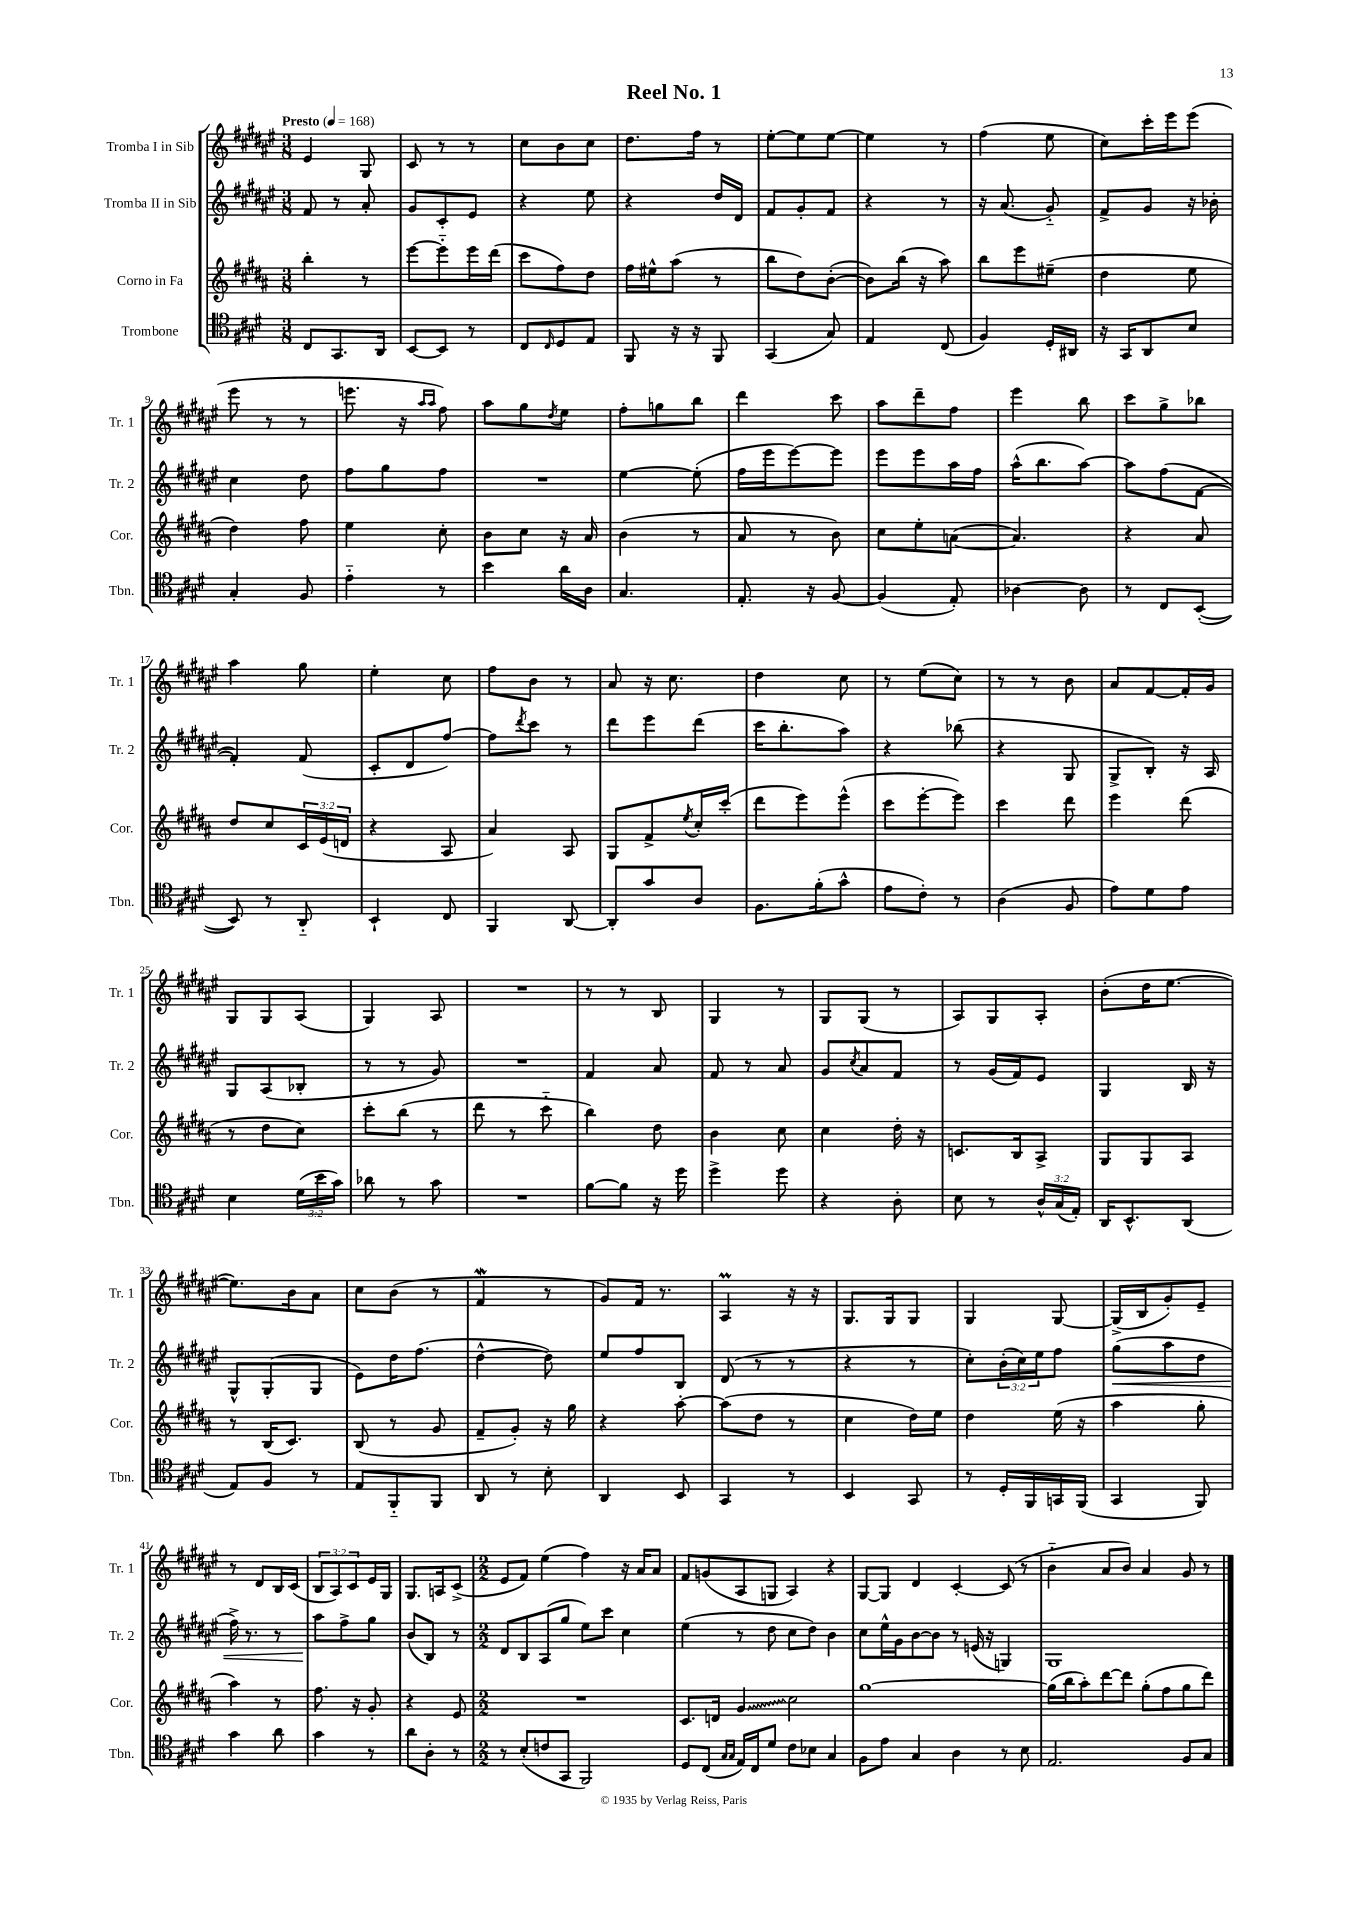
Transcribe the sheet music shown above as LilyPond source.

\header { title = "Reel No. 1" }
<<
\new StaffGroup <<
\new Staff = "s0" \with { instrumentName = "Tromba I in Sib" shortInstrumentName = "Tr. 1" } {
    \clef treble \key fis \major \numericTimeSignature \time 3/8 \override Staff.TupletNumber.text = #tuplet-number::calc-fraction-text \tempo "Presto" 4 = 168
    eis'4 gis8 |
    cis'8 r8 r8 |
    cis''8 b'8 cis''8 |
    dis''8. fis''16 r8 |
    eis''8~-. eis''8 eis''8~ |
    eis''4 r8 |
    fis''4( eis''8 |
    cis''8) cis'''16-. eis'''16 eis'''8( |
    eis'''8 r8 r8 |
    e'''8. r16 \grace { ais''16 ais''16 } fis''8) |
    ais''8 gis''8 \acciaccatura { dis''8 } eis''8 |
    fis''8-. g''8 b''8 |
    dis'''4 cis'''8 |
    ais''8 dis'''8-- fis''8 |
    eis'''4 b''8 |
    cis'''8 gis''8-> bes''8 |
    ais''4 gis''8 |
    eis''4-. cis''8 |
    fis''8 b'8 r8 |
    ais'8 r16 cis''8. |
    dis''4 cis''8 |
    r8 eis''8( cis''8) |
    r8 r8 b'8 |
    ais'8 fis'8~ fis'16-. gis'16 |
    gis8 gis8 ais8( |
    gis4) ais8 |
    R4. |
    r8 r8 b8 |
    gis4 r8 |
    gis8 gis8( r8 |
    ais8) gis8 ais8-. |
    b'8-.( dis''16 eis''8.~ |
    eis''8.) b'16 ais'8 |
    cis''8 b'8( r8 |
    fis'4\mordent r8 |
    gis'8) fis'16 r8. |
    ais4\prall r16 r16 |
    gis8. gis16 gis8 |
    gis4 gis8~ |
    gis16->( b16 gis'8-.) eis'8-- |
    r8 dis'8 b16 cis'16( |
    \tuplet 3/2 { b8 ais8) cis'8 } eis'16 gis16 |
    gis8. a16 cis'8->( |
    \numericTimeSignature \time 2/2 eis'8 fis'8) eis''4( fis''4) r16 ais'16 ais'8 |
    fis'8 g'8( ais8 g8 ais4) r4 |
    gis8~ gis8 dis'4 cis'4~-. cis'8( r8 |
    b'4-_ ais'8 b'8) ais'4 gis'8 r8 \bar "|." |
}
\new Staff = "s1" \with { instrumentName = "Tromba II in Sib" shortInstrumentName = "Tr. 2" } {
    \clef treble \key fis \major \numericTimeSignature \time 3/8 \override Staff.TupletNumber.text = #tuplet-number::calc-fraction-text
    fis'8 r8 ais'8-. |
    gis'8 cis'8-. eis'8 |
    r4 eis''8 |
    r4 dis''16 dis'16 |
    fis'8 gis'8-. fis'8 |
    r4 r8 |
    r16 ais'8.( gis'8-_) |
    fis'8-> gis'8 r16 bes'16-. |
    cis''4 dis''8 |
    fis''8 gis''8 fis''8 |
    R4. |
    eis''4~ eis''8-.( |
    fis''16 eis'''16 eis'''8~) eis'''8 |
    eis'''8 eis'''8 ais''16 fis''16 |
    ais''16-^( b''8. ais''8~) |
    ais''8 fis''8( fis'8~ |
    fis'4-.) fis'8( |
    cis'8-. dis'8 fis''8~) |
    fis''8 \acciaccatura { dis'''8 } cis'''8 r8 |
    dis'''8 eis'''8 dis'''8( |
    cis'''16 b''8.-. ais''8) |
    r4 bes''8( |
    r4 gis8 |
    gis8-> b8-.) r16 ais16 |
    gis8 ais8( bes8-. |
    r8 r8 gis'8) |
    R4. |
    fis'4 ais'8 |
    fis'8 r8 ais'8 |
    gis'8 \acciaccatura { cis''8 } ais'8 fis'8 |
    r8 gis'16( fis'16) eis'8 |
    gis4 b16 r16 |
    gis8-^ gis8-.( gis8 |
    eis'8) dis''16 fis''8.( |
    dis''4~-^ dis''8) |
    eis''8 fis''8 b8 |
    dis'8( r8 r8 |
    r4 r8 |
    cis''8-.) \tuplet 3/2 { b'16-.( cis''16) eis''16 } fis''8 |
    gis''8\<( ais''8 dis''8 |
    fis''16->) r8. r8 |
    ais''8\! fis''8-> gis''8 |
    b'8( b8) r8 |
    \numericTimeSignature \time 2/2 dis'8 b8 ais8( gis''8 eis''8) cis'''8 cis''4 |
    eis''4( r8 dis''8 cis''8 dis''8) b'4 |
    cis''8 eis''16-^ gis'16 b'8~ b'8 r8 e'16( r16 g4) |
    gis1 \bar "|." |
}
\new Staff = "s2" \with { instrumentName = "Corno in Fa" shortInstrumentName = "Cor." } {
    \clef treble \key b \major \numericTimeSignature \time 3/8 \override Staff.TupletNumber.text = #tuplet-number::calc-fraction-text
    b''4-. r8 |
    e'''8~ e'''8-_ e'''16 dis'''16( |
    cis'''8 fis''8) dis''8 |
    fis''16 eis''16-^ ais''8( r8 |
    b''8 dis''8) b'8~-.( |
    b'8) b''16( r16 ais''8) |
    b''8 e'''8 eis''8--( |
    dis''4 e''8 |
    dis''4) fis''8 |
    e''4 cis''8-. |
    b'8 cis''8 r16 ais'16 |
    b'4( r8 |
    ais'8 r8 b'8) |
    cis''8 e''8-. a'8~( |
    a'4.) |
    r4 ais'8 |
    dis''8 cis''8 \tuplet 3/2 { cis'16 e'16( d'16 } |
    r4 ais8 |
    ais'4) ais8 |
    gis8 fis'8-> \acciaccatura { e''8 } cis''16-. cis'''16-.( |
    dis'''8 e'''8) e'''8-^( |
    cis'''8 e'''8~-. e'''8) |
    cis'''4 dis'''8 |
    e'''4 dis'''8( |
    r8 dis''8 cis''8) |
    cis'''8-. b''8( r8 |
    dis'''8 r8 cis'''8-_ |
    b''4) dis''8 |
    b'4 cis''8 |
    cis''4 dis''16-. r16 |
    c'8. b16 ais8-> |
    gis8 gis8 ais8 |
    r8 b16( cis'8.) |
    b8( r8 gis'8 |
    fis'8-- gis'8-.) r16 gis''16 |
    r4 ais''8~-. |
    ais''8( dis''8 r8 |
    cis''4 dis''16) e''16 |
    dis''4 e''16( r16 |
    ais''4 gis''8-. |
    ais''4) r8 |
    fis''8. r16 gis'8-. |
    r4 e'8 |
    \numericTimeSignature \time 2/2 R1 |
    cis'8. d'16 \once \override Glissando.style = #'zigzag gis'4\glissando cis''2 |
    gis''1~ |
    gis''16( b''16 ais''8-.) dis'''8~ dis'''8 gis''8-.( fis''8 gis''8 dis'''8) \bar "|." |
}
\new Staff = "s3" \with { instrumentName = "Trombone" shortInstrumentName = "Tbn." } {
    \clef tenor \key e \major \numericTimeSignature \time 3/8 \override Staff.TupletNumber.text = #tuplet-number::calc-fraction-text
    cis8 gis,8. a,16 |
    b,8~ b,8 r8 |
    cis8 \grace { cis16 } dis8 e8 |
    fis,8 r16 r16 fis,8 |
    gis,4( gis8) |
    e4 cis8( |
    fis4) dis16-. ais,16 |
    r16 gis,16 a,8 b8 |
    gis4-. fis8 |
    e'4-_ r8 |
    b'4 a'16 a16 |
    gis4. |
    e8.-. r16 fis8~ |
    fis4( e8-.) |
    aes4~ aes8 |
    r8 cis8 b,8~-.( |
    b,8) r8 a,8-_ |
    b,4-! cis8 |
    fis,4 a,8~ |
    a,8-. gis'8 a8 |
    fis8. fis'16-.( gis'8-^ |
    e'8 cis'8-.) r8 |
    a4( fis8 |
    e'8) dis'8 e'8 |
    b4 \tuplet 3/2 { dis'16( b'16 gis'16) } |
    aes'8 r8 gis'8 |
    R4. |
    fis'8~ fis'8 r16 dis''16 |
    dis''4-> dis''8 |
    r4 a8-. |
    b8 r8 \tuplet 3/2 { a16-^ gis16( e16-.) } |
    a,16 b,8.-^ a,8( |
    e8) fis8 r8 |
    e8 fis,8-_ fis,8 |
    a,8 r8 b8-. |
    a,4 b,8 |
    gis,4 r8 |
    b,4 gis,8 |
    r8 dis16-. fis,16 g,16 fis,16( |
    gis,4 fis,8) |
    gis'4 a'8 |
    gis'4 r8 |
    a'8 a8-. r8 |
    \numericTimeSignature \time 2/2 r8 b8-.( c'8 gis,8 fis,2) |
    dis8 cis8( \grace { gis16 gis16 } e16) cis16 dis'8 cis'8 bes8 gis4 |
    fis8 e'8 gis4 a4 r8 b8 |
    e2. fis8 gis8 \bar "|." |
}
>>
>>
